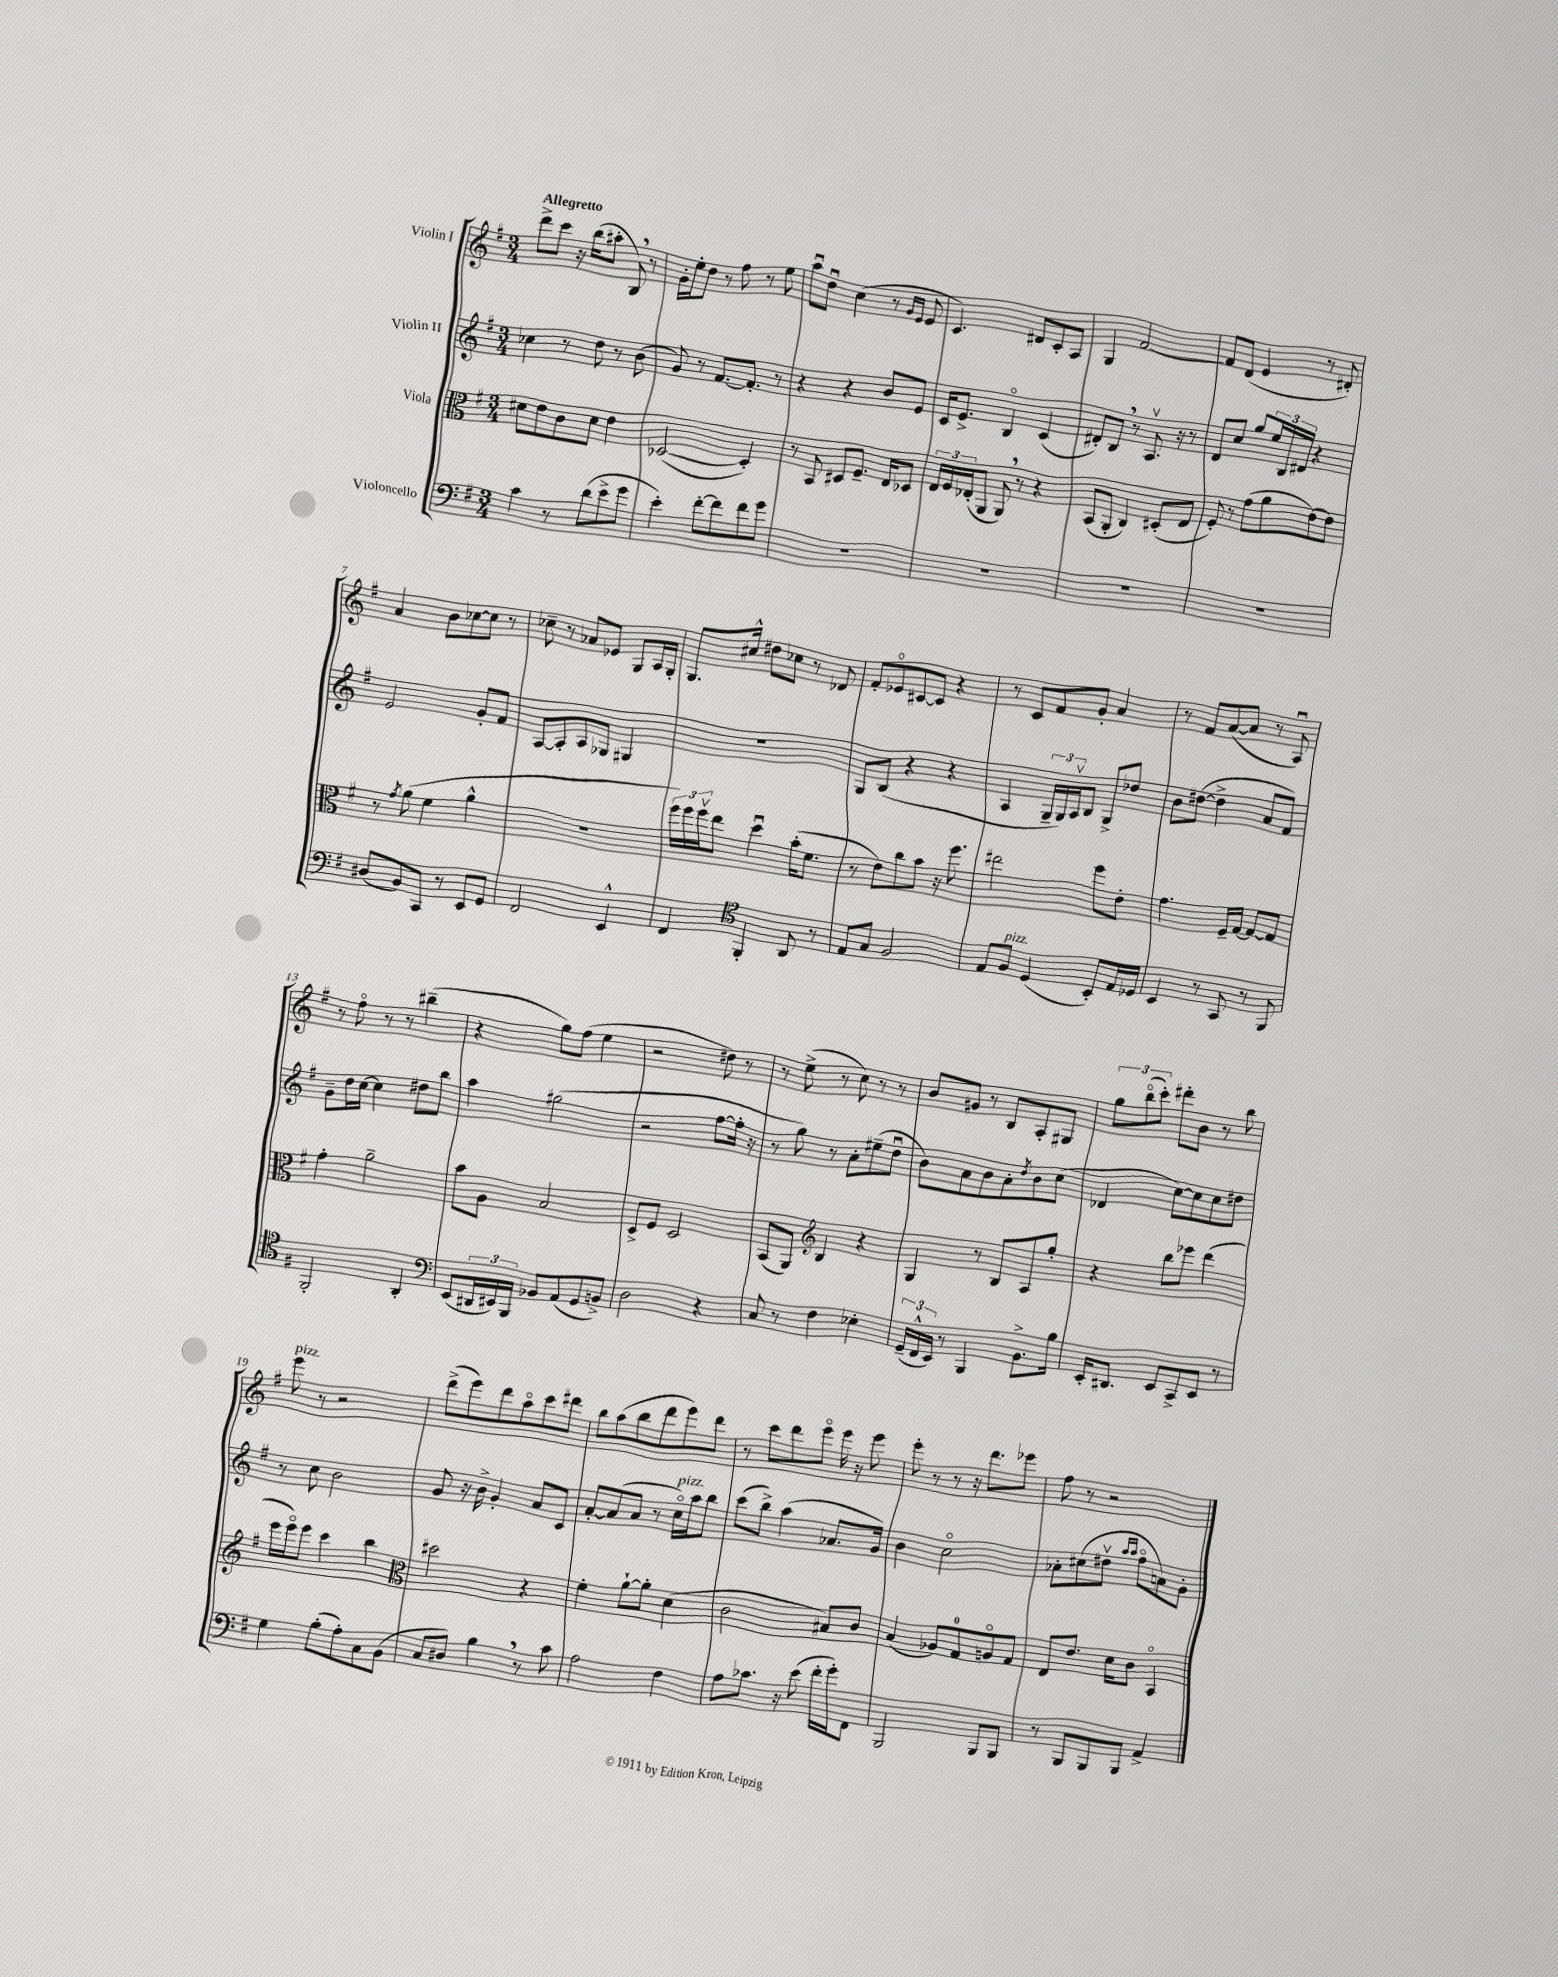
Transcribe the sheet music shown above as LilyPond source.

<<
\new StaffGroup <<
\new Staff = "s0" \with { instrumentName = "Violin I" } {
    \clef treble \key g \major \numericTimeSignature \time 3/4 \tempo "Allegretto"
    d'''8-> c'''8 r16 b''16( ais''8-. b8) \breathe r8 |
    g'16-. e''16-. d''8 r8 fis''8 r8 e''8 |
    a''8\downbow d''8\downbow c''4( r8 \grace { g'16 e'16 } e'8 |
    c'4.) dis'8 c'8-. a8 |
    g4 fis'2~ |
    fis'8 d'8( e'4 r8 dis'8-.) |
    a'4 b'8 ces''8~ ces''8 r8 |
    ces''8-- r8 aes'8 ees'8 g8 a16 g16-. |
    g8. cis''16-^ dis''8 ces''8 r8 des'8 |
    fis'8-. ees'8\flageolet cis'8~ cis'8 r4 |
    r8 c'8 fis'8 g'8-. a'4 |
    r8 fis'8 a'8~( a'8 r8 a8\downbow) |
    r8 fis''8\flageolet r8 r8 bis''4--( |
    r4 g''8) fis''8( e''4 |
    r2 dis''8) r8 |
    r8 e''8->( r8 c''8) r8 r8 |
    b'8 gis'8 r8 b8 a8-. gis8 |
    \tuplet 3/2 { g''8 b''8\flageolet( c'''8-.) } dis'''8-. b'8 r8 b''8 |
    e'''8^\markup { \italic "pizz." } r8 r2 |
    d'''8->( e'''8) d'''8 a''8\flageolet c'''8 dis'''8 |
    b''8 a''8( b''8 d'''8 e'''8) d'''8 |
    r8 c'''8 d'''8 e'''8\flageolet e'''16 r16 e'''8 |
    e'''8-. r8 r8 r16 d'''8. ees'''8 |
    fis''8 r8 r2 \bar "|." |
}
\new Staff = "s1" \with { instrumentName = "Violin II" } {
    \clef treble \key g \major \numericTimeSignature \time 3/4
    ces''4 r8 d''8 r8 b'8( |
    g'8) r8 fis'8.~ fis'8.-. r8 |
    r4 r4 b'8 e'8 |
    c'16 e'8.-> b4\flageolet c'4( |
    dis'8-.) b8 \breathe r8 a8.\upbow r16 r8 |
    d'8 c''8 g''8 \tuplet 3/2 { e''16 b16 dis'16 } r4 |
    e'2 g'8-. fis'8 |
    a8~ a8-. a8 ges8 gis4 |
    R2. |
    g8 b8( r4 r4 |
    a4 \tuplet 3/2 { g16-- g16) a16\upbow } b8 g8-> des''8 |
    b'8 dis''8~( dis''4-> a'8 fis'8) |
    g'8-- d''16 c''16~ c''4 dis''8 b''8 |
    a''4 gis''2( |
    r2 fis''8~ fis''16-. r16 |
    r8 g''8) r8 a'8-. eis''8--( d''8\downbow |
    b'8) a'8 b'8 a'8-. \acciaccatura { d''8 } b'8 c''8( |
    des'4 c''8~) c''8 c''8 dis''8 |
    r8 c''8 b'2 |
    g'8 r16 b'16-> g'4-. a'8 c'8 |
    a'8~-. a'8( a'8 r8 c''16\flageolet^\markup { \italic "pizz." }) a''16 b''8 |
    c'''8( b''8->) a''4( aes'8. g'16) |
    b'4 c''2\flageolet |
    aes'8-. cis''8( dis''8\upbow \grace { a''16 a''16 } fis''8\flageolet a'8) g'8-. \bar "|." |
}
\new Staff = "s2" \with { instrumentName = "Viola" } {
    \clef alto \key g \major \numericTimeSignature \time 3/4
    dis'8 e'8 c'8 dis'8 e'4 |
    des2~( des4-.) |
    r8 b,8 dis8 fis8.-- e16 des8 |
    \tuplet 3/2 { e16 fis16 ees16-.( } a,8 a,8) \breathe r8 r4 |
    b,8( a,8-. c4) dis8-.( e8 |
    fis8-.) r8 g'8( a'8 e'8~) e'8 |
    r8 \acciaccatura { g'8 } a'8( fis'4 a'4-^ |
    R2. |
    \tuplet 3/2 { fis''16) fis''16 fis''16\upbow } e''8 d''4\downbow b'16-.( fis'8. |
    r8 e'8) c''8 b'8 r16 fis''8. |
    eis''2 fis''8 e'8-. |
    g'4. fis16-- g16~ g8~ g8 |
    g'4-. a'2-- |
    b'8 a8 b2 |
    d8-> fis8 d2 |
    b,8( a,8) \clef treble b4 r4 |
    g4 r8 b8 a8 g''8-. |
    r4 b''8 ees'''8 d'''4( |
    e'''16 e'''16\flageolet) e'''8 c'''4 b''4 |
    \clef alto dis''2 r4 |
    fis'4-. a'8~-! a'8-. d'4( |
    c'2 bis8) c'8 |
    b4( aes8) g8-0 a8\flageolet g8 |
    e8 e'8. d'16 c'8 b,4\flageolet \bar "|." |
}
\new Staff = "s3" \with { instrumentName = "Violoncello" } {
    \clef bass \key g \major \numericTimeSignature \time 3/4
    c'4 r8 d'8( e'8-> g'8 |
    e'4-.) fis'8~-. fis'8 fis'8 g'8 |
    R2. |
    R2. |
    R2. |
    R2. |
    dis8( b,8) c,8 r8 e,8 g,8 |
    fis,2 e,4-^ |
    fis,4 \clef tenor fis,4-. a,8 r8 |
    e8 g8 fis2 |
    e8 fis8^\markup { \italic "pizz." } d4( b,8-.) e16 des16 |
    b,4 r8 g,8 r8 fis,8 |
    fis,2-. a,4-. |
    \clef bass e,8( \tuplet 3/2 { dis,16 eis,16) b,,16 } bes,8 a,8( g,8 b,8->) |
    d2 r4 |
    c8 r8 fis4 ees4-. |
    \tuplet 3/2 { g,16--( fis,16-^ e,16) } r8 b,,4 b,8.-> b16 |
    e,16-. dis,8. e,8 c,8-> e,8 r8 |
    g4 b8-.( a8-.) c8 b,8( |
    c8 dis8) b4 \breathe r8 c'8 |
    a2 fis4 |
    a8 ces'8. r16 e'8( fis'16-. g'16-.) fis,8 |
    b,,2 b,,8 b,,8 |
    r8 b,,8 b,,8 b,,8 a,4-> \bar "|." |
}
>>
>>
